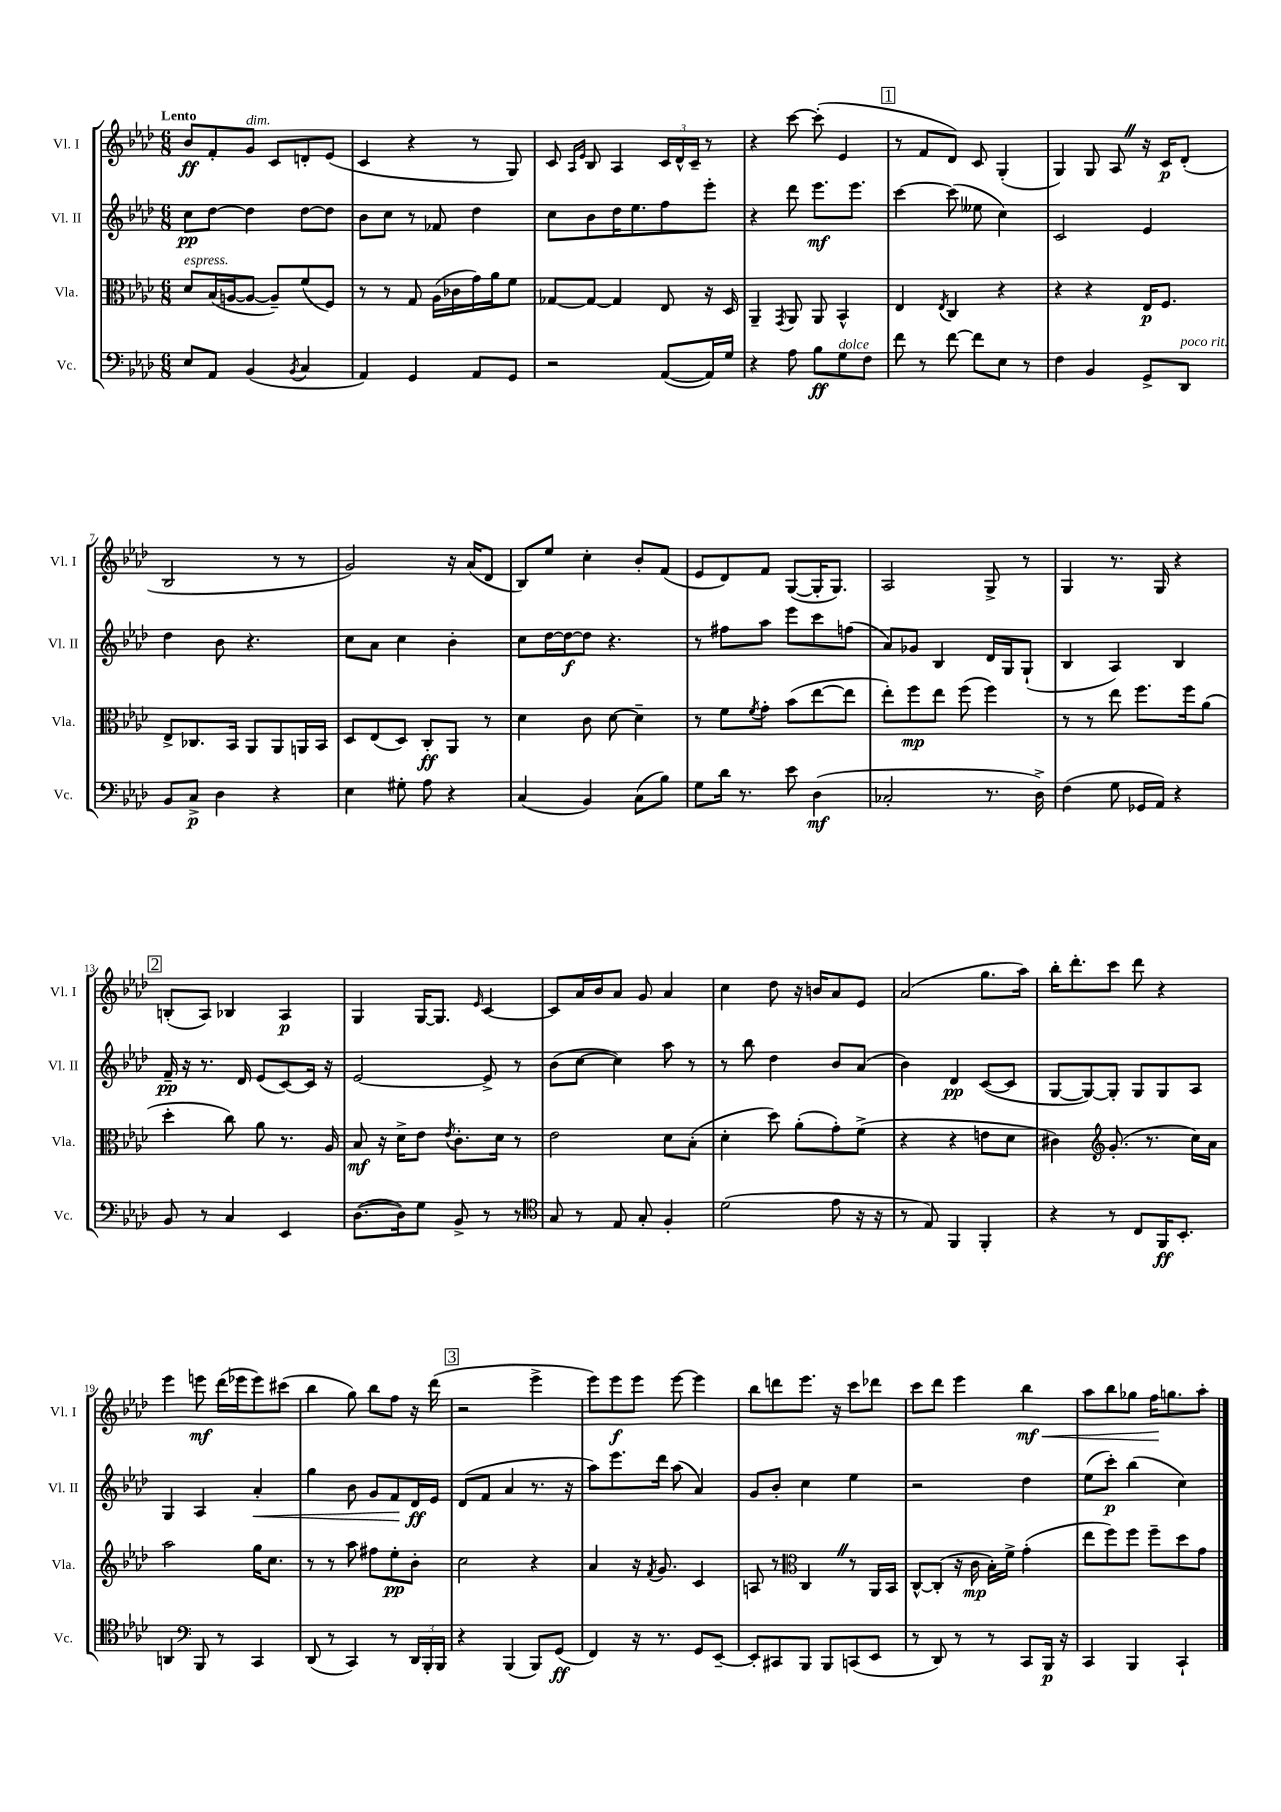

**kern	**kern	**kern	**kern
*staff4	*staff3	*staff2	*staff1
*clefF4	*clefC3	*clefG2	*clefG2
*k[b-e-a-d-]	*k[b-e-a-d-]	*k[b-e-a-d-]	*k[b-e-a-d-]
*M6/8	*M6/8	*M6/8	*M6/8
8E-	8d-	8cc	8b-
8AA-	(16B-	[8dd-	8f'
.	[16A	.	.
(4BB-	8A_	4dd-]	8g
.	8A~])	.	8c
8qBB-	.	.	.
4C	(8f	[8dd-	8d'
.	8F)	8dd-]	(8e-
=	=	=	=
4AA-)	8r	8b-	4c
.	8r	8cc	.
4GG	8G	8r	4r
.	(16A-	8f-	.
.	16c-	.	.
8AA-	16g)	4dd-	8r
.	16a-	.	.
8GG	8f	.	8G)
=	=	=	=
2r	[8G-	8cc	8c
.	.	.	16qqA-
.	.	.	16qqe-
.	8G-_	8b-	8B-
.	4G-]	16dd-	4A-
.	.	8.ee-	.
([8AA-	8E-	8ff	24c
.	.	.	24d-^^
.	.	.	24c~
16AA-])	16r	8eee-'	8r
16G	16D-	.	.
=	=	=	=
4r	4AA-~	4r	4r
.	8qGG	.	.
8A-	8AA-	8ddd-	[8ccc
8B-	8AA-	8.eee-	(8ccc']
8G	4BB-^^	.	4e-
.	.	8.eee-	.
8F	.	.	.
=	=	=	=
8f	4E-	[4ccc	8r
8r	.	.	8f
.	8qE-	.	.
[8f	4C	(8ccc]	8d-)
8f]	.	8ee--	8c
8E-	4r	4cc)	(4G'
8r	.	.	.
=	=	=	=
4F	4r	2c	4G)
4BB-	4r	.	8G
.	.	.	8A-
8GG^	16E-	4e-	16r
.	8.F	.	16c
8DD-	.	.	(8d-'
=	=	=	=
8BB-	8E-^	4dd-	2B-
8C^	8.C-	.	.
4D-	.	8b-	.
.	16BB-	.	.
.	8AA-	4.r	.
4r	8AA-	.	8r
.	16AA	.	8r
.	16BB-	.	.
=	=	=	=
4E-	8D-	8cc	2g)
.	(8E-	8a-	.
8G#'	8D-)	4cc	.
8A-	8C'	.	.
4r	8AA-	4b-'	16r
.	.	.	(16a-
.	8r	.	8d-
=	=	=	=
(4C	4d-	8cc	8B-)
.	.	[16dd-	8ee-
.	.	16dd-_	.
4BB-)	8c	8dd-]	4cc'
.	[8d-	4.r	.
(8C	4d-~]	.	8b-'
8B-)	.	.	(8f
=	=	=	=
8G	8r	8r	8e-
16d-	8f	8ff#	8d-)
8.r	.	.	.
.	8qf	.	.
.	8g'	8aa-	8f
8e-	(8b-	8eee-	([8G
(4D-	[8ee-	8ccc	16G']
.	.	.	8.G)
.	8ee-]	(8ff	.
=	=	=	=
2C-'	8ee-')	8a-)	2A-
.	8ff	8g-	.
.	8ee-	4B-	.
.	(8ff	.	.
8.r	4ff)	16d-	8G^
.	.	16G	.
.	.	(8G`	8r
16D-^)	.	.	.
=	=	=	=
(4F	8r	4B-	4G
.	8r	.	.
8G	8ee-	4A-)	8.r
16GG-	8.ff	.	.
16AA-)	.	.	16G
4r	.	4B-	4r
.	16ff	.	.
.	(8a-	.	.
=	=	=	=
8BB-	4dd-'	16f~	(8B'
.	.	16r	.
8r	.	8.r	8A-)
4C	8cc)	.	4B-
.	.	16d-	.
.	8a-	(8e-	.
4EE-	8.r	[8c)	4A-
.	.	16c]	.
.	16A-	16r	.
=	=	=	=
([8.D-	8B-	[2e-	4G
.	16r	.	.
16D-])	16d-^	.	.
8G	8e-	.	[16G
.	.	.	8.G]
.	8qe-	.	.
8BB-^	8.c'	.	.
.	.	.	16qqe-
8r	.	8e-^]	[4c
.	16d-	.	.
8r	8r	8r	.
=	=	=	=
*clefC4	*	*	*
8G	2e-	(8b-	8c]
8r	.	[8cc	16a-
.	.	.	16b-
8E-	.	4cc])	8a-
8G'	.	.	8g
4F'	8d-	8aa-	4a-
.	(8B-'	8r	.
=	=	=	=
(2d-	4d-'	8r	4cc
.	.	8bb-	.
.	8dd-)	4dd-	8dd-
.	(8a-'	.	16r
.	.	.	16b
8e-	8g')	8b-	8a-
16r	(8f^	(8a-	8e-
16r	.	.	.
=	=	=	=
8r	4r	4b-)	(2a-
8E-)	.	.	.
4FF	4r	4d-	.
4FF'	8e	([8c	8.gg
.	8d-	8c]	.
.	.	.	16aa-)
=	=	=	=
4r	4c#)	[8G	16bb-'
.	.	.	8.ddd-'
.	.	8G_)	.
*	*clefG2	*	*
8r	(8.g'	8G']	8ccc
8C	.	8G	8ddd-
.	8.r	.	.
16FF	.	8G	4r
8.BB-'	.	.	.
.	16cc)	8A-	.
.	16a-	.	.
=	=	=	=
4AA	2aa-	4G	4eee-
*clefF4	*	*	*
8BBB-	.	4A-	8eee
8r	.	.	(16ddd-
.	.	.	16eee-
4CC	16gg	4a-'	8eee-)
.	8.cc	.	.
.	.	.	(8ccc#
=	=	=	=
(8DD-	8r	4gg	4bb-
8r	8r	.	.
4CC)	8aa-	8b-	8gg)
.	8ff#	8g	8bb-
8r	8ee-'	8f	8ff
24DD-	8b-'	16d-	16r
24BBB-'	.	.	.
.	.	16e-	(16ddd-
24BBB-	.	.	.
=	=	=	=
4r	2cc	(8d-	2r
.	.	8f	.
(4BBB-	.	4a-	.
8BBB-)	4r	8.r	4eee-^
(8GG	.	.	.
.	.	16r	.
=	=	=	=
4FF)	4a-	8aa-)	8eee-)
.	.	8.eee-	8eee-
16r	16r	.	8eee-
.	8qf	.	.
8.r	8.g	16ddd-	.
.	.	(8aa-	[8eee-
8GG	4c	4a-)	4eee-]
[8EE-~	.	.	.
=	=	=	=
8EE-']	8A	8g	8bb-
8CC#	8r	8b-'	8ddd
*	*clefC3	*	*
8BBB-	4C	4cc	8.eee-
8BBB-	.	.	.
.	.	.	16r
(8CC	8r	4ee-	8ccc
8EE-	16AA-	.	8ddd-
.	16BB-	.	.
=	=	=	=
8r	[8C^^	2r	8ccc
8DD-)	(8C']	.	8ddd-
8r	16r	.	4eee-
.	16c	.	.
8r	16B-')	.	.
.	16f^	.	.
8CC	(4g'	4dd-	4bb-
16BBB-	.	.	.
16r	.	.	.
=	=	=	=
4CC	8ee-	(8ee-	8aa-
.	8ff)	8ccc')	8bb-
4BBB-	8ff	(4bb-	8gg-
.	8ff~	.	16ff
.	.	.	8.gg
4CC`	8dd-	4cc)	.
.	8g	.	8aa-'
==	==	==	==
*-	*-	*-	*-
